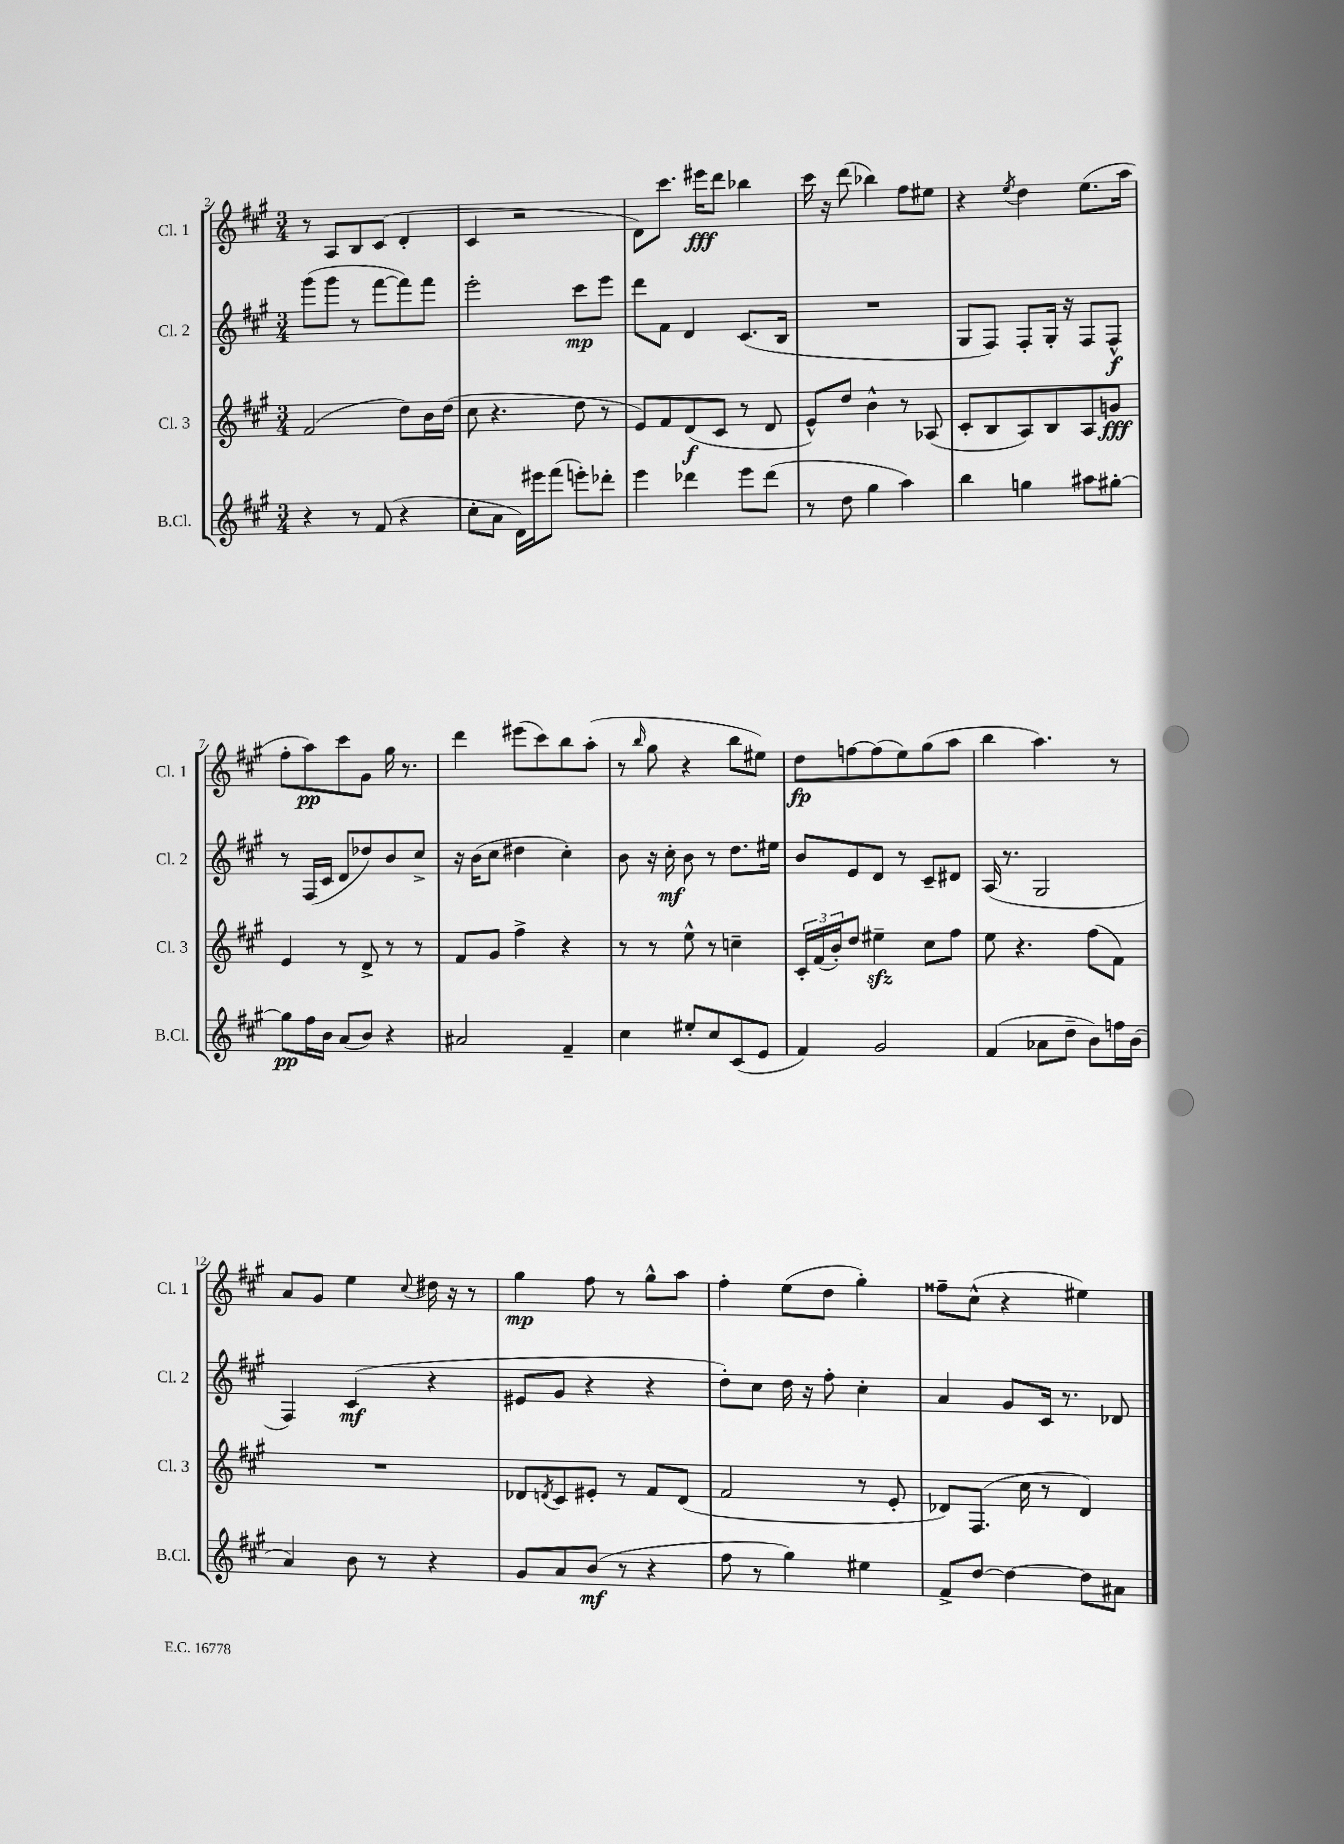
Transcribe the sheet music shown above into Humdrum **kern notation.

**kern	**kern	**kern	**kern
*staff4	*staff3	*staff2	*staff1
*clefG2	*clefG2	*clefG2	*clefG2
*k[f#c#g#]	*k[f#c#g#]	*k[f#c#g#]	*k[f#c#g#]
*M3/4	*M3/4	*M3/4	*M3/4
4r	(2f#/	(8ggg#\L	8r
.	.	8ggg#\J	8A/L
8r	.	8r	8B/
(8f#/	.	[8fff#\L	(8c#/J
4r	8dd\L)	8fff#\])	4d'/
.	16b\L	8fff#\J	.
.	(16dd\JJ	.	.
=	=	=	=
8cc#'\L	8cc#\	2eee'\	4c#/
8a\J	4.r	.	.
16d\LL)	.	.	2r
16eee#\J	.	.	.
(8fff#\J	.	.	.
8eee'\L)	8dd\	8ccc#\L	.
8ddd-'\J	8r	8eee\J	.
=	=	=	=
4eee\	8e/L)	8ddd\L	8d\L)
.	8f#/	8f#\J	8.ccc#\J
4ddd-\	(8d/	4d/	.
.	.	.	16eee#\LK
.	8c#/J	.	8ddd\J
8eee\L	8r	(8.c#/L	4bb-\
(8ddd-\J	8d/	.	.
.	.	16B/Jk	.
=	=	=	=
8r	8e^^/L)	2.r	16ccc#\
.	.	.	16r
8dd\	8dd/J	.	(8ddd\
4gg#\	4b^^\	.	4bb-\)
4aa\)	8r	.	8ff#\L
.	(8A-/	.	8ee#\J
=	=	=	=
4bb\	8c#'/L	8G#/L	4r
.	8B/	8F#/J)	.
.	.	.	8qee/
4gg\	8A/)	8F#'/L	4dd\
.	8B/	16G#'/Jk	.
.	.	16r	.
8aa#\L	8A/	8F#/L	(8.ee\L
[8gg#'\J	8g/J	8F#^^/J	.
.	.	.	16aa\Jk
=	=	=	=
8gg#\]L	4e/	8r	8ff#'\L
16ff#\L	.	(16F#/LL	8aa\)
16b\JJ	.	16c#/JJ	.
(8a/L	8r	8d/L	8ccc#\
8b/J)	8d^/	8dd-/)	8g#\J
4r	8r	8b/	16gg#\
.	.	.	8.r
.	8r	8cc#^/J	.
=	=	=	=
2a#/	8f#/L	16r	4ddd\
.	.	(16b\LK	.
.	8g#/J	8cc#\J	.
.	4ff#^\	4dd#\	(8eee#\L
.	.	.	8ccc#\)
4f#~/	4r	4cc#'\)	8bb\
.	.	.	(8aa'\J
=	=	=	=
4cc#\	8r	8b\	8r
.	.	.	16qqbb/
.	8r	16r	8gg#\
.	.	16cc#'\	.
8ee#'/L	8ee^^\	8b\	4r
8cc#/	8r	8r	.
(8c#/	4cc~\	8.dd\L	8bb\L
8e/J	.	.	8ee#\J)
.	.	16ee#\Jk	.
=	=	=	=
4f#/)	24c#'/LL	8b/L	8dd\L
.	(24f#/	.	.
.	24b'/J)	.	.
.	8dd/J	8e/	[8ff\
2g#/	4ee#~\	8d/J	(8ff\]
.	.	8r	8ee\)
.	8cc#\L	8c#~/L	(8gg#\
.	8ff#\J	8d#/J	8aa\J
=	=	=	=
(4f#/	8ee\	(16A/	4bb\
.	.	8.r	.
.	4.r	.	.
8a-\L	.	2G#/	4.aa\)
8dd~\J	.	.	.
8b\L)	(8ff#\L	.	.
16ff\L	8f#\J)	.	8r
(16b\JJ	.	.	.
=	=	=	=
4a/)	2.r	4F#/)	8a/L
.	.	.	8g#/J
8b\	.	(4c#/	4ee\
8r	.	.	.
.	.	.	8qqcc#/
4r	.	4r	16dd#\
.	.	.	16r
.	.	.	8r
=	=	=	=
8g#/L	8d-/L	8e#/L	4gg#\
.	8qd/	.	.
8a/	8c#/	8g#/J	.
(8b/J	8e#'/J	4r	8ff#\
8r	8r	.	8r
4r	8f#/L	4r	8gg#^^\L
.	(8d/J	.	8aa\J
=	=	=	=
8ff#\	2f#/	8dd'\L)	4ff#'\
8r	.	8cc#\J	.
4gg#\)	.	16dd\	(8ee\L
.	.	16r	.
.	.	8ff#'\	8dd\J
4ee#\	8r	4cc#'\	4gg#'\)
.	8e'/	.	.
=	=	=	=
8f#^/L	8d-/L)	4a/	8ff##~\L
[8dd/J	(8.F#/J	.	(8cc#^^\J
4dd\_	.	8g#/L	4r
.	16cc#\	.	.
.	8r	16c#/Jk	.
.	.	8.r	.
8dd\]L	4d-/)	.	4ee#\)
8a#\J	.	8d-/	.
==	==	==	==
*-	*-	*-	*-
